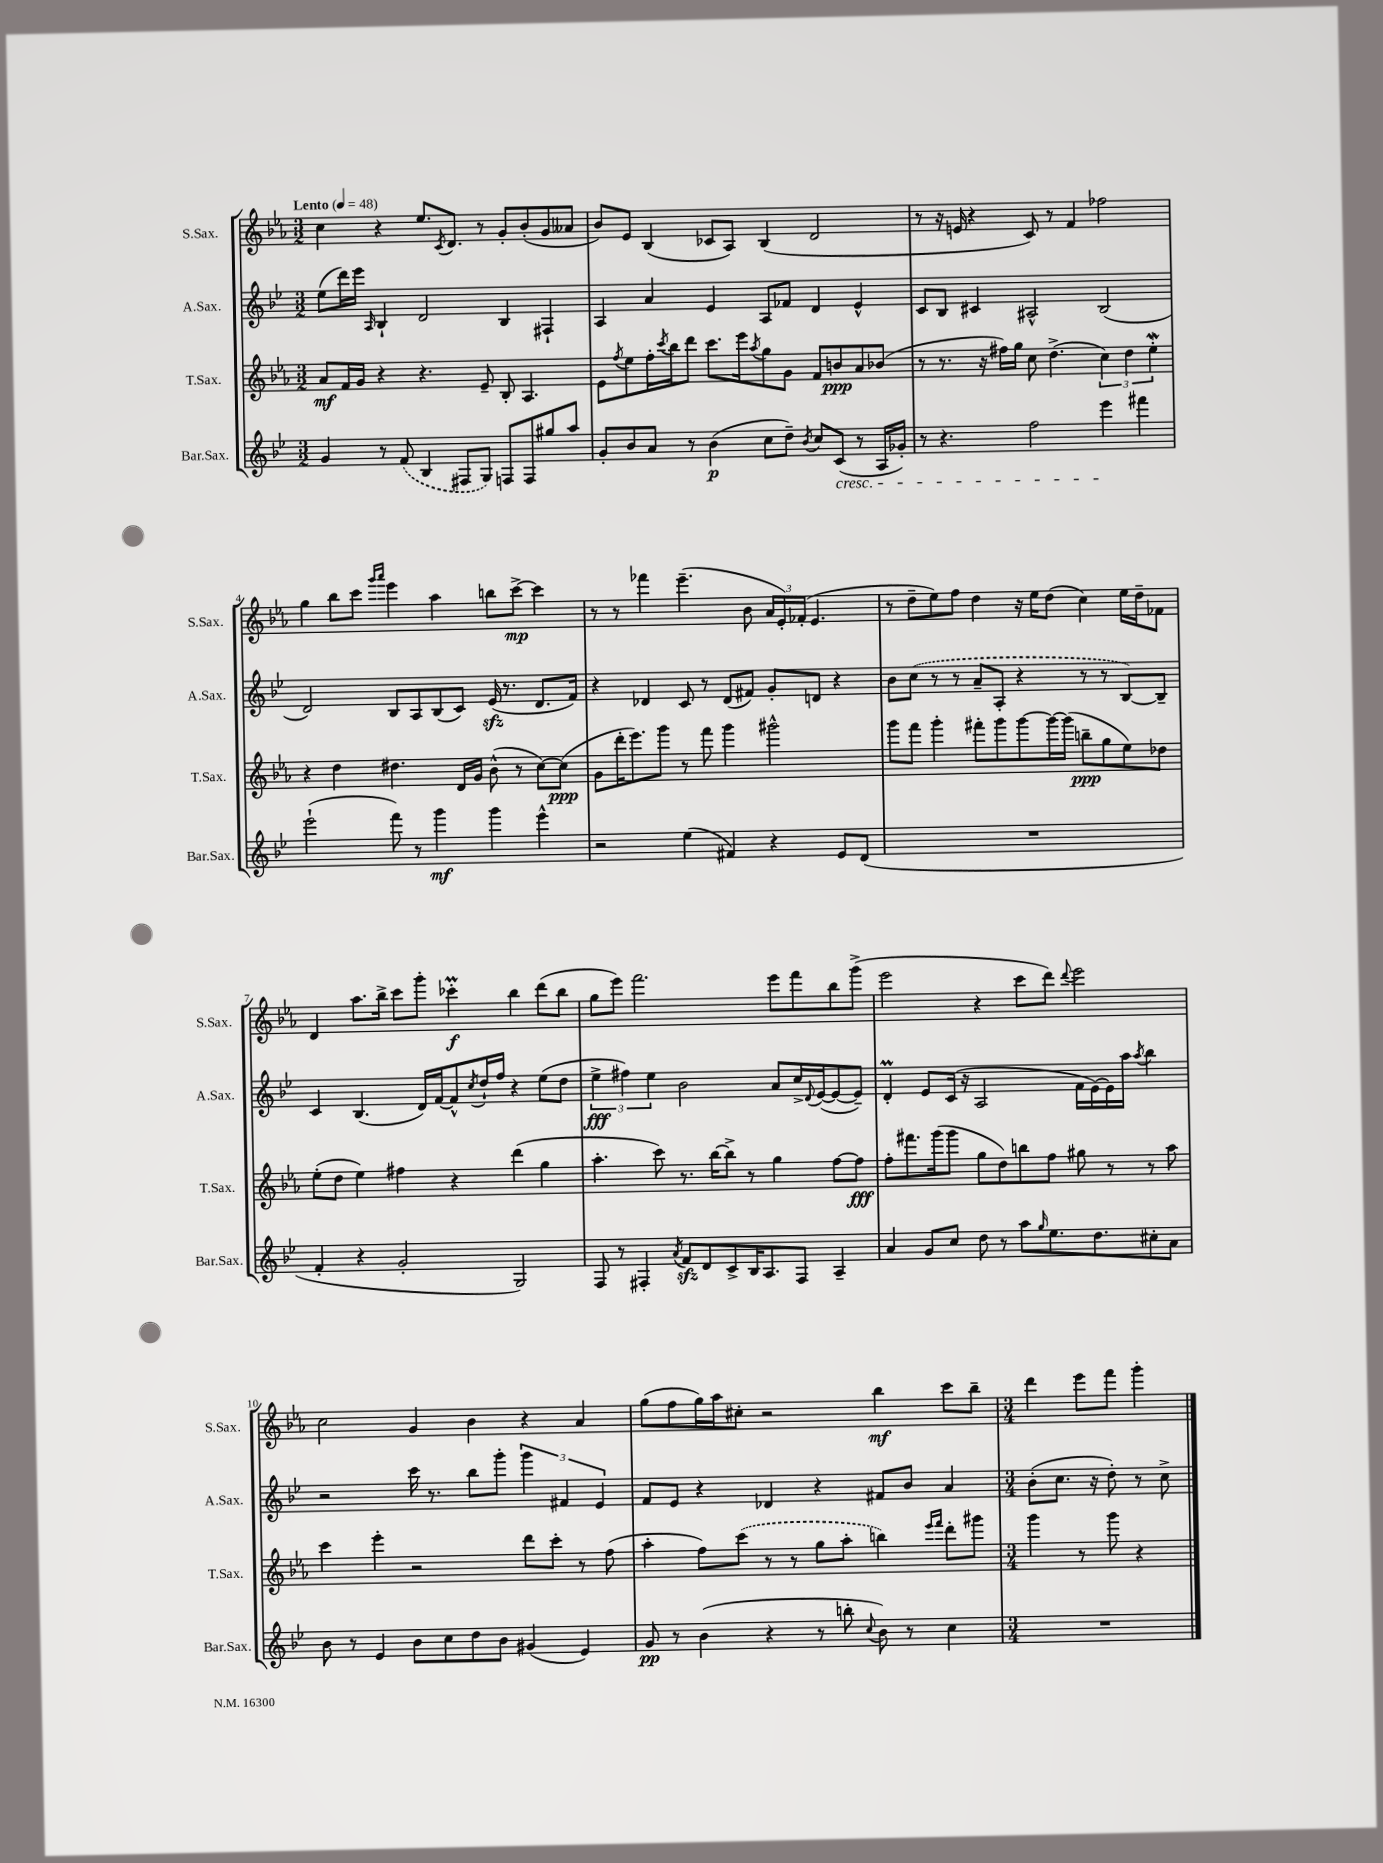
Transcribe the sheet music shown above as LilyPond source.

<<
\new StaffGroup <<
\new Staff = "s0" \with { instrumentName = "S.Sax." shortInstrumentName = "S.Sax." } {
    \clef treble \key ees \major \numericTimeSignature \time 3/2 \tempo "Lento" 4 = 48
    c''4 r4 ees''8. \acciaccatura { c'8 } d'8. r8 g'8-. bes'8-.( g'8 aeses'8 |
    bes'8) ees'8 bes4( ces'8 aes8) bes4( d'2 |
    r8 r16 e'16 r4 c'8) r8 f'4 fes''2 |
    g''4 bes''8 c'''8 \grace { g'''16 aes'''16 } ees'''4 aes''4 b''8 c'''8~->\mp c'''4 |
    r8 r8 fes'''4 ees'''4.--( bes'8 \tuplet 3/2 { aes'16 ees'16-.) fes'16-.( } ees'4. |
    r8 d''8-- ees''8) f''8 d''4 r16 ees''16 d''8( c''4) ees''16 d''16-- fes'8 |
    d'4 aes''8. bes''16-> c'''8 g'''8-. ces'''4-.\prall\f bes''4 d'''8( bes''8 |
    g''8 ees'''8) f'''2. ees'''8 f'''8 bes''8 g'''8->( |
    ees'''2 r4 c'''8 d'''8) \appoggiatura { d'''8 } ees'''2 |
    c''2 g'4 bes'4 r4 aes'4 |
    g''8( f''8 g''16) aes''16 cis''8-. r2 bes''4\mf c'''8 bes''8-- |
    \numericTimeSignature \time 3/4 d'''4 ees'''8 f'''8 g'''4-. \bar "|." |
}
\new Staff = "s1" \with { instrumentName = "A.Sax." shortInstrumentName = "A.Sax." } {
    \clef treble \key bes \major \numericTimeSignature \time 3/2
    ees''8( d'''16) ees'''16 \grace { a16 } bes4-! d'2 bes4 fis4-! |
    a4 a'4 ees'4 a8 fes'8 d'4 ees'4-^ |
    c'8 bes8 cis'4 ais2-^ bes2( |
    d'2) bes8 a8 bes8( c'8) ees'16\sfz( r8. d'8. f'16) |
    r4 des'4 c'8 r8 des'8( fis'8) g'8-. d'8 r4 |
    bes'8 \once \slurDashed c''8( r8 r8 a'8-- a8-. r4 r8 r8 bes8~) bes8-- |
    c'4 bes4.( d'16) f'16~ f'8-^ \acciaccatura { c''8 } d''16-! f''16 r4 ees''8( d''8 |
    \tuplet 3/2 { ees''4->\fff fis''4) ees''4 } bes'2 a'8 c''16-> \appoggiatura { d'8 } ees'16~( ees'8~ ees'8--) |
    d'4-.\prall ees'8 c'16( r16 a2 f'16 ees'16~) ees'16 a''16 \acciaccatura { a''8 } bes''4 |
    r2 c'''16 r8. bes''8 g'''8-. \tuplet 3/2 { g'''4 fis'4 ees'4 } |
    f'8 ees'8 r4 des'4 r4 fis'8 bes'8 a'4 |
    \numericTimeSignature \time 3/4 bes'8-.( c''8. r16 d''8-.) r8 c''8-> \bar "|." |
}
\new Staff = "s2" \with { instrumentName = "T.Sax." shortInstrumentName = "T.Sax." } {
    \clef treble \key ees \major \numericTimeSignature \time 3/2
    aes'8\mf f'16 g'16 r4 r4. ees'8-- bes8-. aes4. |
    ees'8 \acciaccatura { f''8 } ees''8 f''16-. \acciaccatura { c'''8 } bes''16 d'''8 c'''8. ees'''16 \acciaccatura { aes''8 } g''8 g'8 f'8 b'8\ppp aes'8 bes'8( |
    r8 r8. r16 fis''16) g''16 c''8 d''4.->( \tuplet 3/2 { c''4) d''4 ees''4-.\mordent } |
    r4 d''4 dis''4. d'16 g'16 bes'8-^( r8 c''8~) c''8\ppp( |
    g'8 d'''16-. ees'''8.) g'''8 r8 f'''8 g'''4 gis'''2-^ |
    g'''8 f'''8 g'''4-. fis'''8-. g'''8 g'''8~ g'''16~ g'''16( b''8--\ppp g''8 ees''8) des''8 |
    ees''8-.( d''8 ees''4) fis''4 r4 d'''4( g''4 |
    aes''4.-. c'''8) r8. bes''16~ bes''8-> r8 g''4 f''8~ f''8\fff |
    f''8-. fis'''8. g'''16( g'''8 g''8 d''8) b''8 f''8 gis''8 r8 r8 aes''8 |
    c'''4 ees'''4-. r2 d'''8 c'''8-. r8 f''8( |
    aes''4-. f''8) \once \slurDashed c'''8( r8 r8 g''8 aes''8-. b''4) \grace { ees'''16 f'''16 } d'''8-. gis'''8 |
    \numericTimeSignature \time 3/4 g'''4 r8 g'''8 r4 \bar "|." |
}
\new Staff = "s3" \with { instrumentName = "Bar.Sax." shortInstrumentName = "Bar.Sax." } {
    \clef treble \key bes \major \numericTimeSignature \time 3/2
    g'4 r8 \once \slurDashed f'8( bes4 fis8 g8) f8 f8 gis''8 a''8 |
    g'8-. bes'8 a'8 r8 bes'4\p( c''8 d''8--) \acciaccatura { bes'8 } c''8 c'8\cresc( r8 a16 ges'16-.) |
    r8 r4. f''2 ees'''4\! fis'''4 |
    ees'''2-!( f'''8) r8 g'''4\mf g'''4 ees'''4-^ |
    r2 ees''4( fis'4) r4 ees'8 d'8( |
    R1. |
    f'4-. r4 g'2-. g2) |
    f8 r8 fis4-. \acciaccatura { a'8 } f'8\sfz d'8 c'8-> bes16 a8. fis8 a4-- |
    a'4 g'8 c''8 d''8 r8 a''8 \grace { g''16 } ees''8. d''8. cis''8-. a'8 |
    bes'8 r8 ees'4 bes'8 c''8 d''8 bes'8 gis'4( ees'4) |
    g'8\pp r8 bes'4( r4 r8 b''8-. \appoggiatura { c''8 } bes'8) r8 c''4 |
    \numericTimeSignature \time 3/4 R2. \bar "|." |
}
>>
>>
